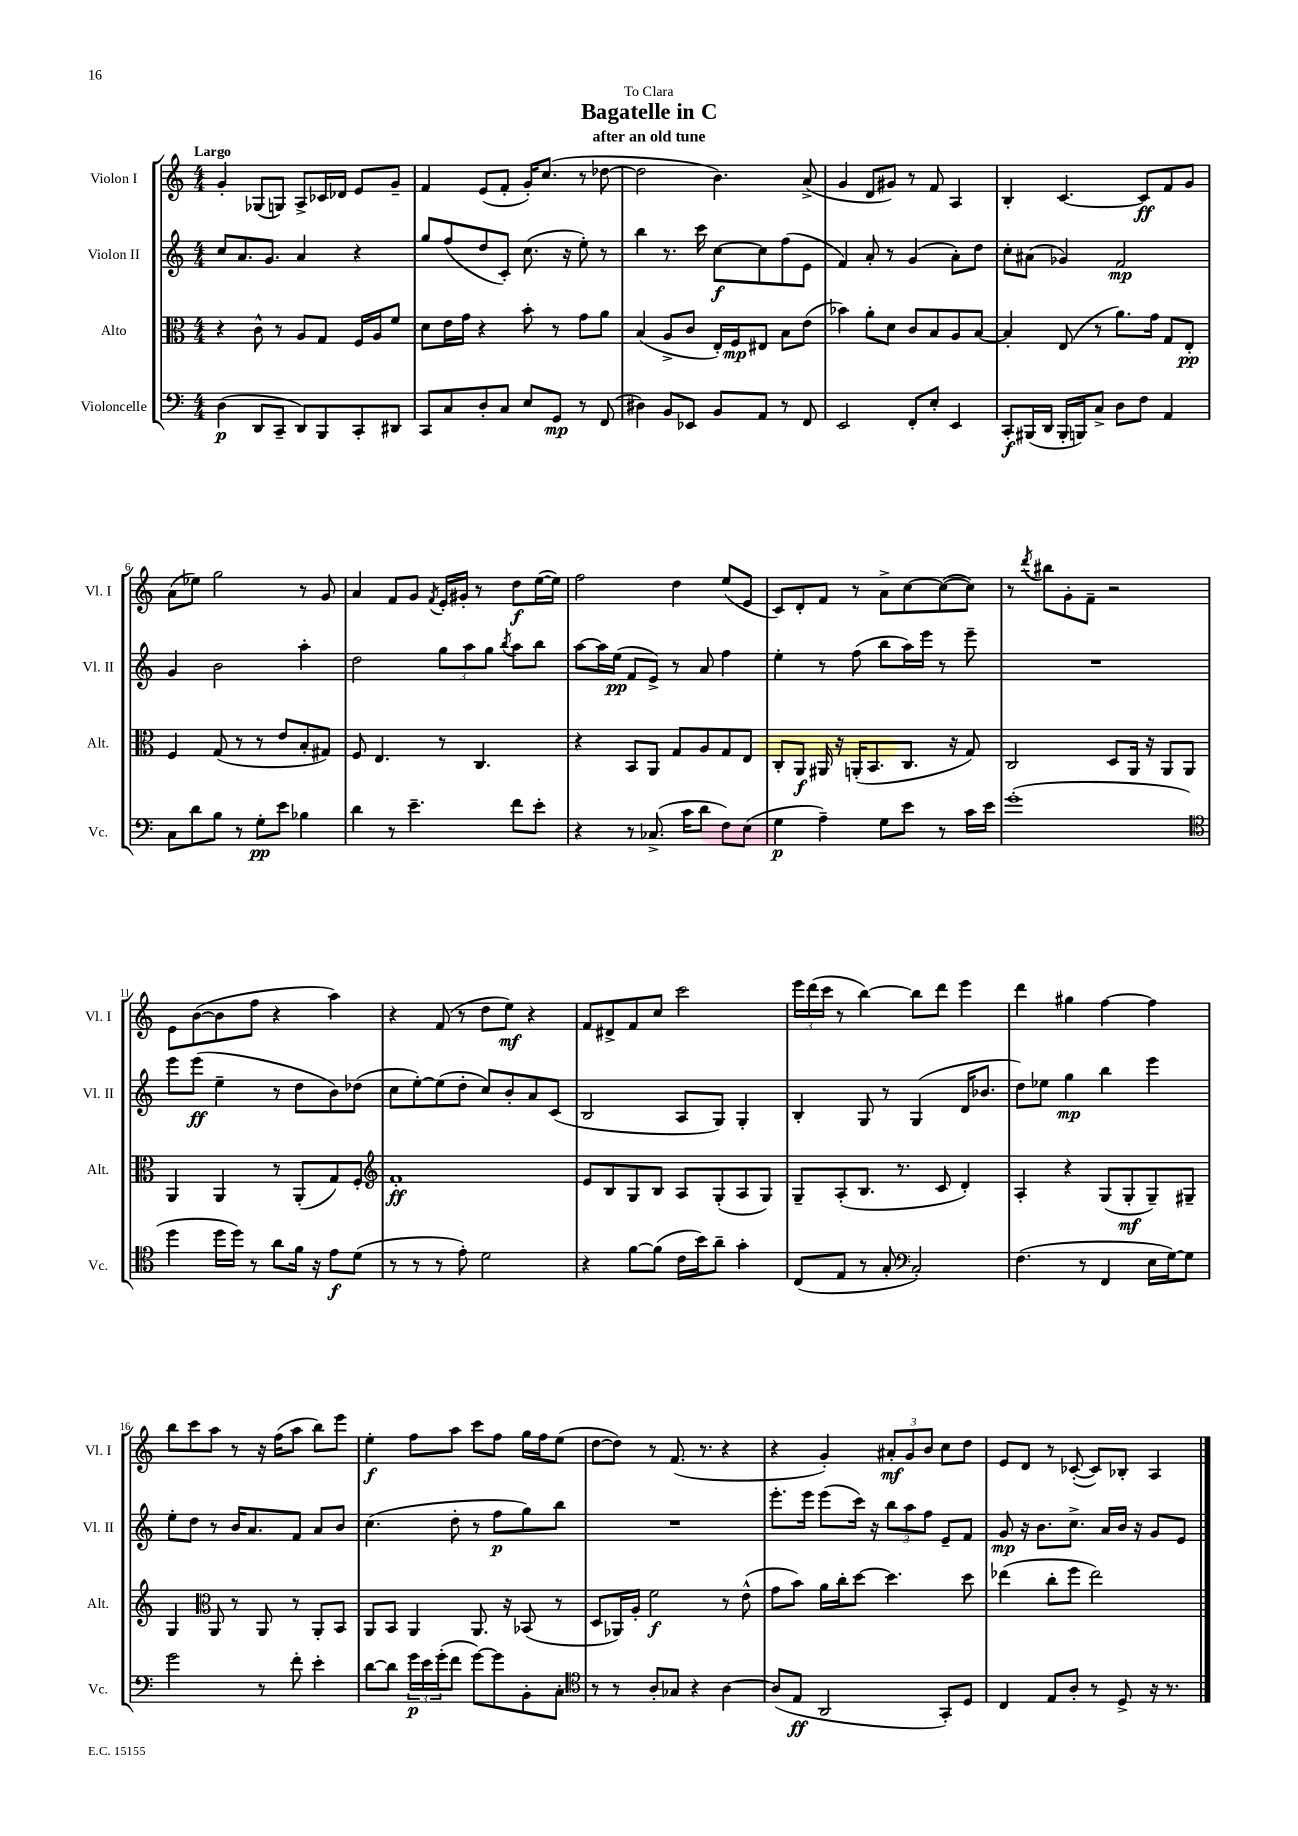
\header { title = "Bagatelle in C" subtitle = "after an old tune" dedication = "To Clara" }
<<
\new StaffGroup <<
\new Staff = "s0" \with { instrumentName = "Violon I" shortInstrumentName = "Vl. I" } {
    \clef treble \key c \major \numericTimeSignature \time 4/4 \tempo "Largo"
    g'4-. ges8( g8) a8-> ces'16 des'16 e'8 g'8-- |
    f'4 e'8( f'8-. g'16-.) c''8.( r8 des''8~ |
    des''2 b'4.) a'8->( |
    g'4 d'8 gis'8) r8 f'8 a4 |
    b4-. c'4.~ c'8\ff f'8 g'8 |
    a'8( ees''8) g''2 r8 g'8 |
    a'4 f'8 g'8 \acciaccatura { f'8 } e'16-. gis'16-. r8 d''8\f e''16~( e''16) |
    f''2 d''4 e''8( e'8 |
    c'8) d'8-. f'8 r8 a'8-> c''8~ c''8~( c''8) |
    r8 \acciaccatura { d'''8 } bis''8 g'8-. f'8-- r2 |
    e'8 b'8~( b'8 f''8 r4 a''4) |
    r4 f'8( r8 d''8 e''8\mf) r4 |
    f'8 dis'8-> f'8 c''8 c'''2 |
    \tuplet 3/2 { e'''16 d'''16( c'''16 } r8 b''4~) b''8 d'''8 e'''4 |
    d'''4 gis''4 f''4~ f''4 |
    b''8 c'''8 a''8 r8 r16 f''16( a''8 b''8) e'''8 |
    e''4-.\f f''8 a''8 c'''8 f''8 g''16 f''16 e''8( |
    d''8~ d''8) r8 f'8.( r8. r4 |
    r4 g'4-.) \tuplet 3/2 { ais'8-.\mf g'8 b'8 } c''8 d''8 |
    e'8 d'8 r8 ces'8~-.( ces'8) bes8-. a4 \bar "|." |
}
\new Staff = "s1" \with { instrumentName = "Violon II" shortInstrumentName = "Vl. II" } {
    \clef treble \key c \major \numericTimeSignature \time 4/4
    c''8 a'8. g'8. a'4 r4 |
    g''8 f''8( d''8 c'8-.) c''8.( r16 e''8-.) r8 |
    b''4 r8. c'''16 c''8~\f c''8 f''8( e'8 |
    f'4) a'8-. r8 g'4( a'8-.) d''8 |
    c''8-. ais'8( ges'4) f'2\mp |
    g'4 b'2 a''4-. |
    d''2 \tuplet 3/2 { g''8 a''8 g''8 } \acciaccatura { b''8 } a''8 b''8 |
    a''8~ a''16 e''16\pp( f'8 e'8->) r8 a'8 f''4 |
    e''4-. r8 f''8( b''8 a''16) e'''16 r8 e'''8-- |
    R1 |
    e'''8 e'''8\ff( e''4-- r8 d''8 b'8) des''8( |
    c''8 e''8~-.) e''8( d''8-. c''8) b'8-. a'8 c'8( |
    b2 a8 g8) g4-. |
    b4-. g8 r8 g4( d'16 bes'8. |
    d''8) ees''8 g''4\mp b''4 e'''4 |
    e''8-. d''8 r8 b'16 a'8. f'8 a'8 b'8 |
    c''4.( d''8-. r8 f''8\p g''8) b''8 |
    R1 |
    e'''8.-. e'''16 e'''8( c'''16) r16 \tuplet 3/2 { b''8 a''8 f''8 } e'8-- f'8 |
    g'8\mp r16 b'8. c''8.-> a'16 b'16 r16 g'8 e'8 \bar "|." |
}
\new Staff = "s2" \with { instrumentName = "Alto" shortInstrumentName = "Alt." } {
    \clef alto \key c \major \numericTimeSignature \time 4/4
    r4 c'8-^ r8 a8 g8 f16 a16 f'8 |
    d'8 e'16 g'16 r4 b'8-. r8 g'8 a'8 |
    b4( a8-> c'8 e16-.) f16\mp eis8 b8 e'8( |
    bes'4) a'8-. d'8 c'8 b8 a8 b8~ |
    b4-. e8( r8 a'8.) g'16 g8 e8-.\pp |
    f4 g8( r8 r8 e'8 b8-. gis8) |
    f8 e4. r8 c4. |
    r4 b,8 a,8 g8 a8 g8 e8 |
    c8-. a,8\f ais,16 r16 a,16-.( b,8. c8. r16 g8) |
    c2 d8 a,16 r16 a,8 a,8 |
    a,4 a,4 r8 a,8-.( g8) f8-. |
    \clef treble f'1-.\ff |
    e'8 b8 g8 b8 a8 g8-.( a8 g8) |
    g8-- a8-.( b8. r8. c'8 d'4-.) |
    a4-. r4 g8( g8-.\mf g8--) gis8-- |
    g4 \clef alto a,8 r8 a,8 r8 a,8-. b,8 |
    a,8 b,8 a,4 a,8. r16 bes,8( r8 |
    d8 aes,16) a16-. f'2\f r8 e'8-^( |
    g'8 b'8) a'16 c''16-. d''8~ d''4. d''8 |
    ees''4( c''8-. f''8 ees''2) \bar "|." |
}
\new Staff = "s3" \with { instrumentName = "Violoncelle" shortInstrumentName = "Vc." } {
    \clef bass \key c \major \numericTimeSignature \time 4/4
    d4\p( d,8 c,8-- d,8) b,,8 c,8-. dis,8 |
    c,8 c8 d8-. c8 e8 g,8\mp r8 f,8( |
    dis4) b,8 ees,8 b,8 a,8 r8 f,8 |
    e,2 f,8-. e8-. e,4 |
    c,8-.\f bis,,16( d,16 bis,,16-. b,,16) c8-> d8 f8 a,4 |
    c8 d'8 b8 r8 g8-.\pp e'8 bes4 |
    d'4 r8 e'4.-- f'8 e'8-. |
    r4 r8 ces8.->( c'16 d'8 f8) e8( |
    g4\p a4--) g8 e'8 r8 c'16 e'16 |
    g'1-.( |
    \clef tenor d''4 d''16 d''16) r8 a'8 f'16 r16 e'8\f d'8( |
    r8 r8 r8 e'8-.) d'2 |
    r4 f'8~ f'8( c'16 b'16) a'8-- g'4-. |
    c8( e8 r8 g8-. \clef bass c2-.) |
    f4.( r8 f,4 e16 g16~) g8 |
    g'2 r8 f'8-. e'4-. |
    d'8~ d'8 \tuplet 3/2 { g'16\p e'16 g'16-.( } f'8 g'8~) g'8 b,8-. c8-. |
    \clef tenor r8 r8 a8-. ges8 r4 a4~ |
    a8( e8\ff a,2 g,8-.) d8 |
    c4 e8 a8-. r8 d8-> r16 r8. \bar "|." |
}
>>
>>
